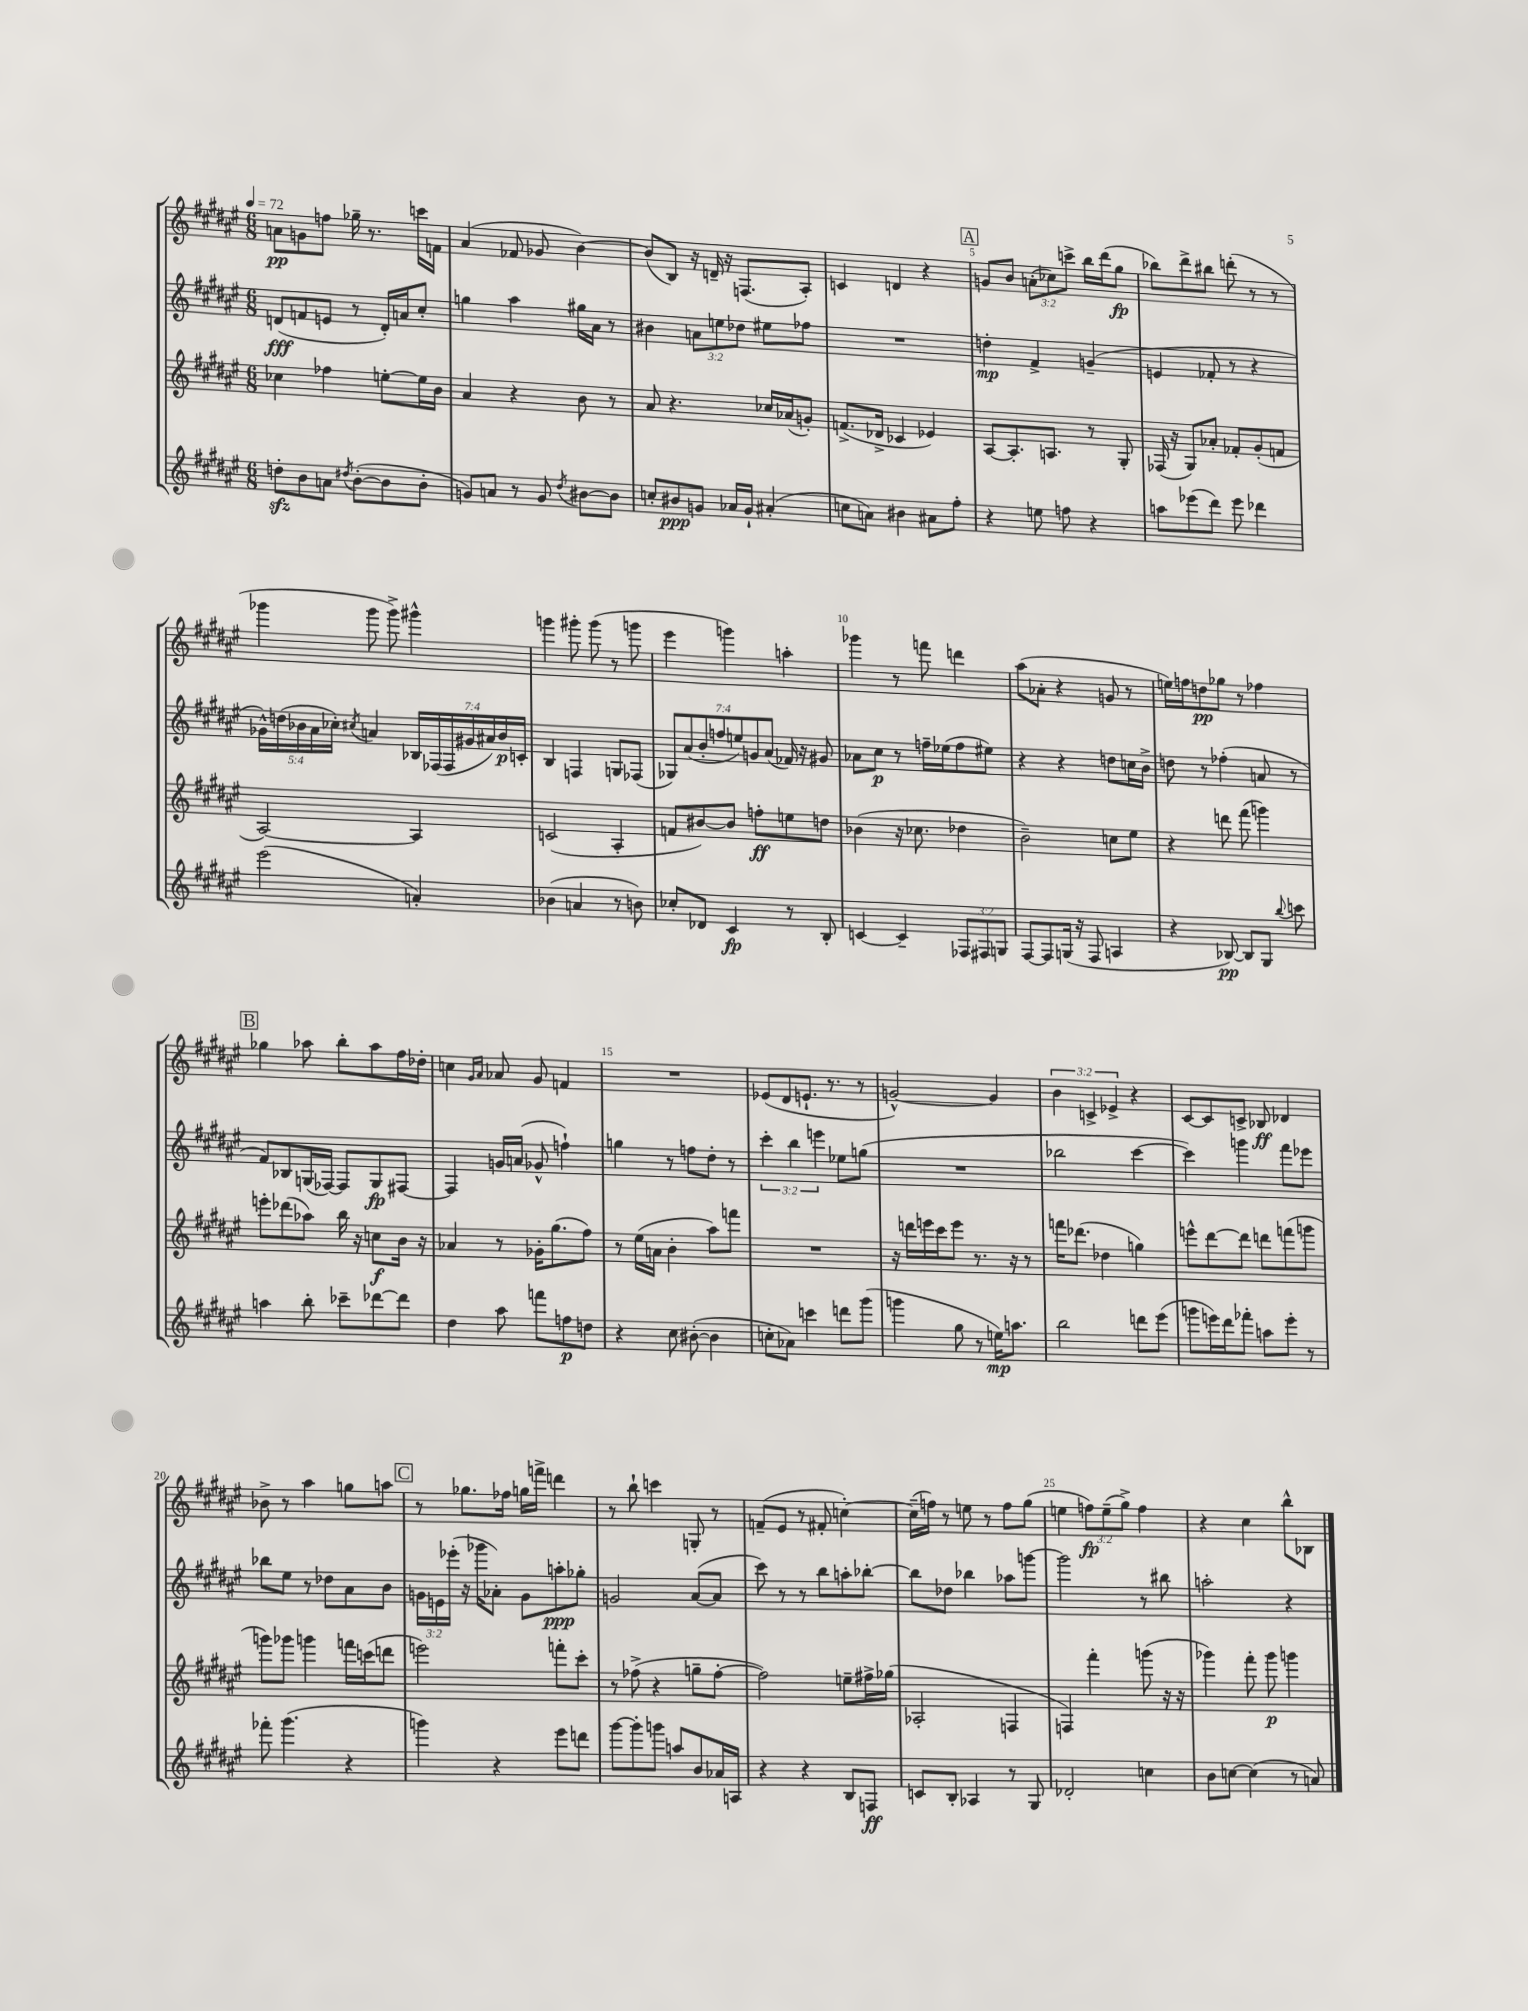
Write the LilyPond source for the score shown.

<<
\new StaffGroup <<
\new Staff = "s0" {
    \clef treble \key fis \major \numericTimeSignature \time 6/8 \override Staff.TupletNumber.text = #tuplet-number::calc-fraction-text \tempo 4 = 72
    \autoBeamOff a'8[\pp g'8 f''8] ges''16-- r8. c'''16[ f'16] |
    ais'4( fes'8 ges'8 b'4~) |
    b'8[( b8]) r16 d'16-- r16 f8.[( ais8]-.) |
    c'4 d'4 r4 |
    \mark \markup { \box "A" } g'8[ b'8] \tuplet 3/2 { a'8[-.( ces''8) c'''8]-> } b''16[ dis'''16( gis''8]\fp |
    bes''8[) dis'''8-> bis''8] d'''8-.( r8 r8 |
    ges'''4 ges'''8 ges'''8->) gis'''4-^ |
    g'''4 gis'''8-. gis'''8( r8 g'''8 |
    eis'''4 g'''4) a''4-. |
    ges'''4 r8 f'''8 d'''4 |
    ais''8[( aes'8]-. r4 g'8 r8 |
    e''16[) f''16 d''8\pp ges''8] r8 fes''4 |
    \mark \markup { \box "B" } ges''4 aes''8 b''8[-. aes''8 fis''16 des''16]-. |
    c''4 \grace { gis'16[ ais'16] } aes'8 gis'8 f'4 |
    R2. |
    ees'8[( dis'8 e'8.]-! r8. r8 |
    g'2~-^) g'4 |
    \tuplet 3/2 { b'4 c'4-> ees'4-> } r4 |
    cis'8[~ cis'8 c'8]-> bes8\ff des'4 |
    bes'8-> r8 ais''4 g''8[ a''8] |
    \mark \markup { \box "C" } r8 ges''8.[ fes''16] g''16[ f'''16]-> d'''4 |
    r8 b''8-! c'''4 g8-. r8 |
    f'8[--( eis'8] r8 fis'8-. c''4~-.) |
    c''16[--( f''16]) r8 e''8 r8 f''8[ gis''8]( |
    e''4 \tuplet 3/2 { f''8[\fp) e''8--( gis''8]->) } f''4 |
    r4 cis''4 b''8[-^ bes8] \bar "|." |
}
\new Staff = "s1" {
    \clef treble \key fis \major \numericTimeSignature \time 6/8 \override Staff.TupletNumber.text = #tuplet-number::calc-fraction-text
    \autoBeamOff d'8[\fff( f'8 e'8] r8 d'16[-.) a'16 cis''8]-. |
    g''4 ais''4 gis''16[ ais'16] r8 |
    bis'4 \tuplet 3/2 { a'8[ e''8 des''8] } eis''8[ fes''8] |
    R2. |
    \mark \markup { \box "A" } d''4-.\mp fis'4-> g'4--( |
    e'4 fes'8-. r8 r4 |
    \tuplet 5/4 { ges'16[-^) d''16( bes'16 ais'16 ces''16]-.) } \acciaccatura { cis''8 } a'4 \tuplet 7/4 { bes16[ fes16( fes16 gis'16 ais'16) bes'16\p c'16]-. } |
    b4 f4 g8[ fes8]( |
    \tuplet 7/4 { ges8[) ais'8( b'8-. f''8 e''8) g'8 ais'8]( } fes'16) r16 gis'8 |
    aes'8[ cis''8]\p r8 f''16[-- ees''16( f''8 eis''8]) |
    r4 r4 d''8[ c''16 b'16]-> |
    d''8 r8 fes''4-.( a'8 r8 |
    \mark \markup { \box "B" } fis'8[) bes8 g16( fes16]~) fes8[ g8\fp fis8]~ |
    fis4 g'16[ a'16]( ges'8-^ f''4-!) |
    g''4 r8 f''8[ dis''8]-. r8 |
    \tuplet 3/2 { cis'''4-. b''4 e'''4 } ees''8[ g''8]( |
    R2. |
    bes''2 cis'''4~ |
    cis'''4) g'''4 fis'''8[ ees'''8] |
    bes''8[ eis''8] r8 des''8[ ais'8 b'8] |
    \mark \markup { \box "C" } \tuplet 3/2 { g'16[ e'16 ees'''16]-.( } r16 ges'''16[ aes'8]-.) g'8[ a''8-.\ppp ges''8]-. |
    g'2 ais'8[~( ais'8] |
    cis'''8) r8 r8 b''8[ a''8-. bes''8]~-. |
    bes''8[ des''8] bes''4 aes''8[ g'''8]~ |
    g'''2 r8 bis''8 |
    a''2-. r4 \bar "|." |
}
\new Staff = "s2" {
    \clef treble \key fis \major \numericTimeSignature \time 6/8
    \autoBeamOff ces''4 fes''4 e''8[~-. e''16 b'16] |
    ais'4 r4 b'8 r8 |
    ais'8 r4. ces''16[ aes'16( g'8]-.) |
    f'8.[->( des'16]-> ces'4 ees'4) |
    \mark \markup { \box "A" } ais8[~ ais8.-. a8.] r8 gis8-. |
    fes16( r16 gis8[) aes'8]-. fes'8[-. gis'8-.( f'8] |
    ais2~) ais4 |
    c'2( ais4-. |
    f'8[ bis'8~) bis'8] f''8[-.\ff e''8 d''8] |
    bes'4( r16 ces''8. des''4 |
    b'2--) c''8[ eis''8] |
    r4 d'''8 fis'''8( g'''4) |
    \mark \markup { \box "B" } e'''8[-. des'''8( aes''8]) b''16 r16 c''8[\f b'16] r16 |
    aes'4 r8 ges'16[-. gis''8.( fis''8]) |
    r8 eis''16[( a'16] b'4-. ais''8[) f'''8] |
    R2. |
    r16 d'''16[ e'''16 cis'''16 e'''8] r8. r16 r8 |
    f'''16[ des'''8.]( des''4 g''4) |
    e'''8[-^ dis'''8~ dis'''8] d'''8[ f'''8( g'''8] |
    g'''8[) ges'''8] g'''4 f'''16[ c'''16( d'''8] |
    \mark \markup { \box "C" } e'''2) f'''8[-. cis'''8]-. |
    r8 fes''8->( r4 g''8[-- fes''8]~-. |
    fes''2) e''8[-- fis''16-> ges''16]( |
    aes2-. f4 |
    f4) fis'''4-. g'''8( r16 r16 |
    ges'''4) fis'''8-. ges'''8\p g'''4 \bar "|." |
}
\new Staff = "s3" {
    \clef treble \key fis \major \numericTimeSignature \time 6/8 \override Staff.TupletNumber.text = #tuplet-number::calc-fraction-text
    \autoBeamOff d''8[-.\sfz b'8 a'8] \acciaccatura { dis''8 } b'8[~-.( b'8 b'8]-. |
    g'8[) a'8] r8 g'8 \acciaccatura { dis''8 } bis'8[~ bis'8] |
    c''8[-. bis'8\ppp g'8] aes'16[ g'16]-! ais'4-.( |
    c''8[ a'8]) bis'4 ais'8[ fis''8]-. |
    \mark \markup { \box "A" } r4 e''8 f''8 r4 |
    a''8[ ees'''8( dis'''8]) ees'''8 des'''4 |
    eis'''2( a'4-.) |
    bes'4( a'4 r8 b'8) |
    ces''8[-. des'8] cis'4\fp r8 b8-. |
    c'4~ c'4-- \tuplet 3/2 { fes8[ fis8 g8] } |
    fis8[~ fis8 g16]( r16 fis8 a4 |
    r4 bes8~\pp) bes8[ gis8] \appoggiatura { b''8 } c'''8 |
    \mark \markup { \box "B" } a''4 b''8-. ces'''8[-- des'''8~ des'''8] |
    dis''4 ais''8 f'''8[ f''8\p d''8] |
    r4 cis''8 bis'8~-.( bis'4 |
    c''8[-. aes'8]) c'''4 d'''8[ gis'''8]( |
    g'''4 gis''8 r8 e''16[\mp) a''8.] |
    b''2 d'''8[ eis'''8]( |
    g'''8[ e'''16) dis'''16 fes'''8]-. a''8[ e'''8]-. r8 |
    fes'''8-. gis'''4.( r4 |
    \mark \markup { \box "C" } g'''4) r4 eis'''8[ d'''8] |
    gis'''8[~ gis'''8-. g'''8] a''8[ b'8 aes'16 a16] |
    r4 r4 b8[ f8]\ff |
    c'8[ b8]-. aes4 r8 gis8 |
    des'2-. c''4 |
    b'8[ c''8]~ c''4( r8 a'8) \bar "|." |
}
>>
>>
\layout { \context { \Score \override BarNumber.break-visibility = ##(#f #t #t) barNumberVisibility = #(every-nth-bar-number-visible 5) } }
